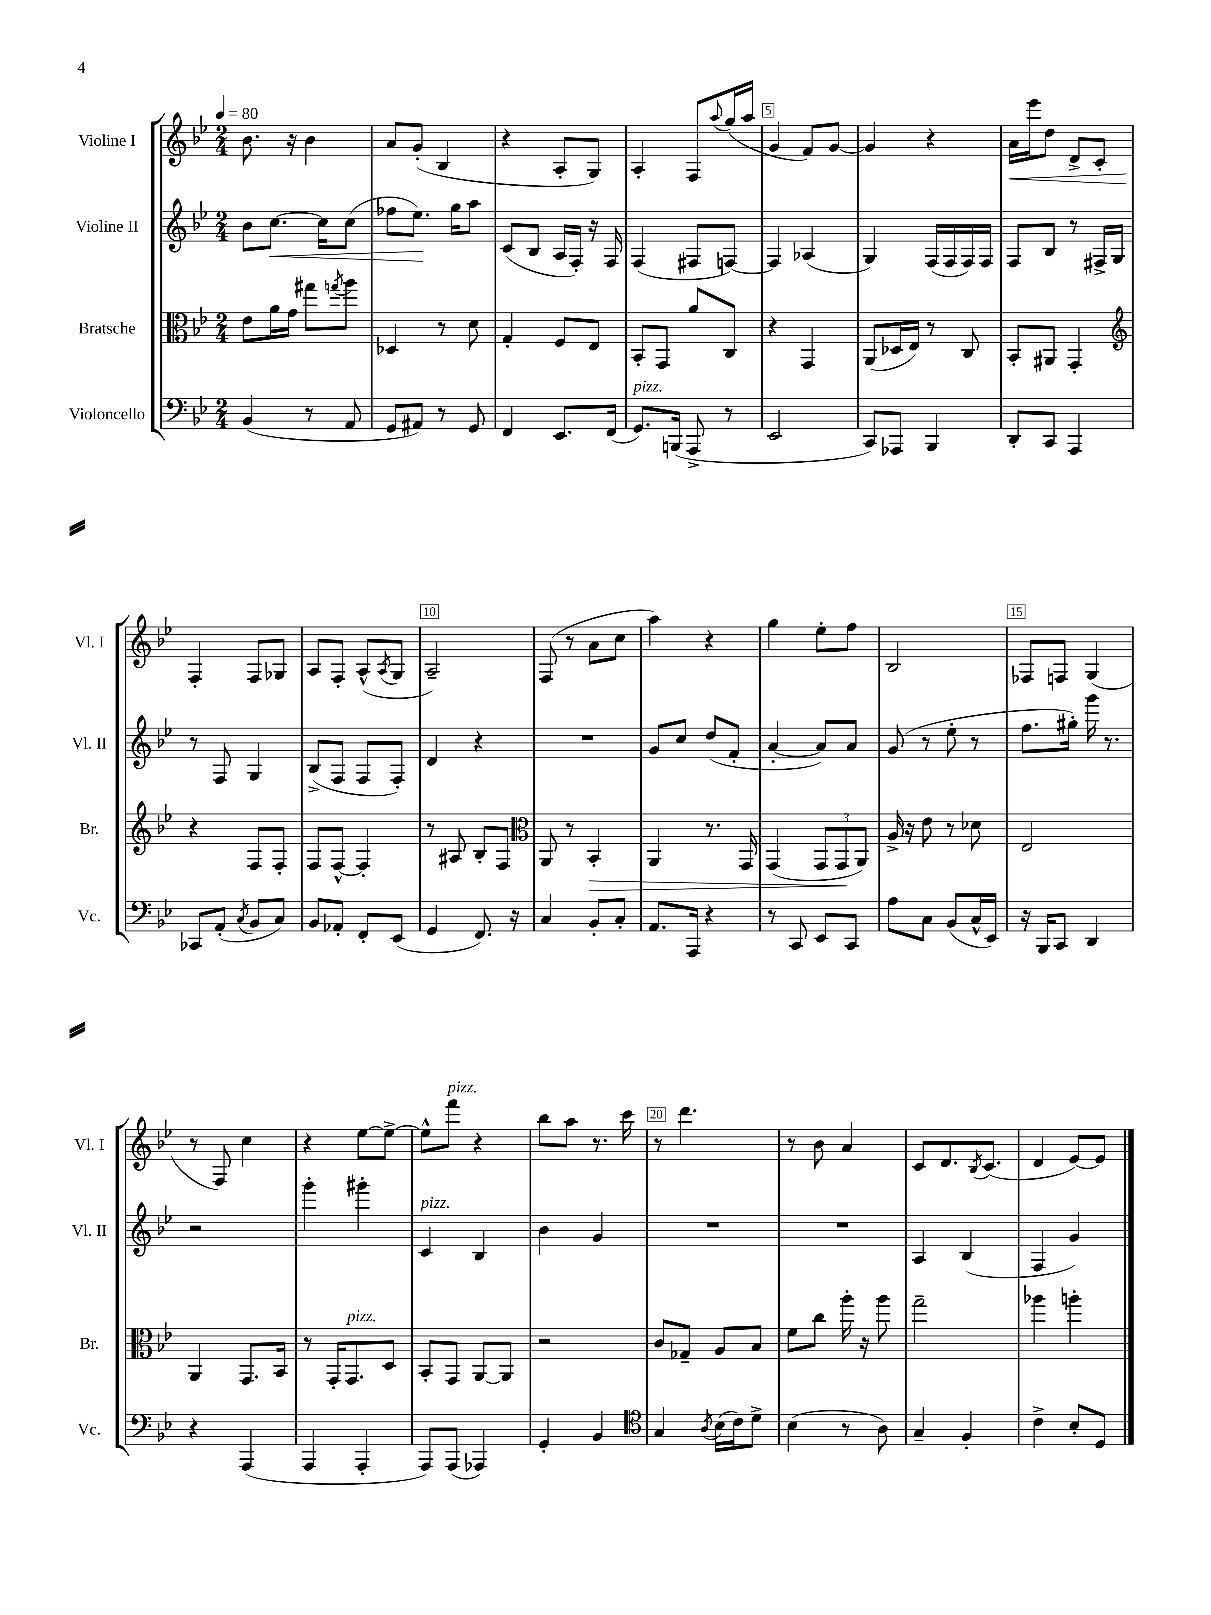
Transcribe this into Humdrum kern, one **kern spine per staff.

**kern	**kern	**dynam	**kern	**dynam	**kern	**dynam
*part4	*part3	*part3	*part2	*part2	*part1	*part1
*staff4	*staff3	*staff3	*staff2	*staff2	*staff1	*staff1
*I"Violoncello	*I"Bratsche	*	*I"Violine II	*	*I"Violine I	*
*I'Vc.	*I'Br.	*	*I'Vl. II	*	*I'Vl. I	*
*clefF4	*clefC3	*	*clefG2	*	*clefG2	*
*k[b-e-]	*k[b-e-]	*	*k[b-e-]	*	*k[b-e-]	*
*M2/4	*M2/4	*	*M2/4	*	*M2/4	*
*MM80	*MM80	*	*MM80	*	*MM80	*
=1	=1	=1	=1	=1	=1	=1
(4BB-/	8e-\L	.	8b-\L	.	8.b-\	.
!	!	!	!	!LO:HP:b	!	!
.	16a\L	.	[8.cc\J	<	.	.
.	16g\JJ	.	.	.	16r	.
8r	8gg#X\L	.	.	.	4b-\	.
.	.	.	16cc\KL]	.	.	.
.	8qggn/	.	.	.	.	.
8AA/	8aa\J	.	(8cc\J	.	.	.
=2	=2	=2	=2	=2	=2	=2
8GG/L	4D-X/	.	8ff-X\L	.	8a/L	.
8AA#X/J)	.	.	8.ee-\J)	.	(8g'/J	.
8r	8r	.	.	.	4B-/	.
.	.	.	16gg\KL	[	.	.
8GG/	8d\	.	8aa\J	.	.	.
=3	=3	=3	=3	=3	=3	=3
4FF/	4G'/	.	(8c/L	.	4r	.
.	.	.	8B-/J	.	.	.
8.EE-/L	8F/L	.	16A/LL	.	8A'/L	.
.	.	.	16F'/JJ)	.	.	.
.	8E-/J	.	16r	.	8G/J)	.
(16FF/Jk	.	.	16F/	.	.	.
=4	=4	=4	=4	=4	=4	=4
!LO:TX:a:i:t=pizz.	!	!	!	!	!	!
8.GG/L)	8BB-'/L	.	(4F/	.	4A'/	.
.	8GG/J	.	.	.	.	.
(16BBBn/Jk	.	.	.	.	.	.
8AAA^/	8a/L	.	8F#X/L	.	8F/L	.
.	.	.	.	.	8qqaa/	.
8r	8C/J	.	[8Fn/J)	.	(16gg/L	.
.	.	.	.	.	16aa/JJ	.
=5	=5	=5	=5	=5	=5	=5
2EE-/	4r	.	4F/]	.	4g/	.
.	4GG/	.	(4A-X/	.	8f/L)	.
.	.	.	.	.	[8g/J	.
=6	=6	=6	=6	=6	=6	=6
8CC/L)	(8AA/L	.	4G/)	.	4g/]	.
8AAA-X/J	16D-X/L	.	.	.	.	.
.	16E-/JJ)	.	.	.	.	.
4BBB-/	8r	.	(16F/LL	.	4r	.
.	.	.	16F/	.	.	.
.	8C/	.	16F/)	.	.	.
.	.	.	16F/JJ	.	.	.
=7	=7	=7	=7	=7	=7	=7
!	!	!	!	!	!	!LO:HP:b
8DD'/L	8BB-'/L	.	8F/L	.	16a\LL	<
.	.	.	.	.	16eee-\J	.
8CC/J	8AA#X/J	.	8B-/J	.	8dd\J	.
4AAA/	4GG'/	.	8r	.	8d^/L	.
.	.	.	16F#X^/LL	.	8c'/J	.
.	.	.	16G/JJ	.	.	.
!!LO:LB:g=z
=8	=8	=8	=8	=8	=8	=8
*	*clefG2	*	*	*	*	*
8CC-X/L	4r	.	8r	.	4F'/	.
(8AA'/J	.	.	8F/	.	.	.
8qC/	.	.	.	.	.	.
8BB-/L	8F/L	.	4G/	.	8F/L	[
8C/J)	8F'/J	.	.	.	8G-X/J	.
=9	=9	=9	=9	=9	=9	=9
8BB-/L	8F/L	.	(8B-^/L	.	8A/L	.
8AA-X'/J	[8F^^/J	.	8F/J	.	8F'/J	.
8FF'/L	4F'/]	.	8F/L	.	(8A^^/L	.
.	.	.	.	.	8qA/	.
(8EE-/J	.	.	8F'/J)	.	8G/J	.
=10	=10	=10	=10	=10	=10	=10
4GG/	8r	.	4d/	.	2A~/)	.
.	8A#X/	.	.	.	.	.
8.FF/)	8B-'/L	.	4r	.	.	.
.	8F/J	.	.	.	.	.
16r	.	.	.	.	.	.
=11	=11	=11	=11	=11	=11	=11
*	*clefC3	*	*	*	*	*
4C/	8AA/	.	2r	.	(8F/	.
.	8r	.	.	.	8r	.
!	!	!LO:HP:b	!	!	!	!
8BB-'/L	4BB-'/	>	.	.	8a\L	.
8C'/J	.	.	.	.	8cc\J	.
=12	=12	=12	=12	=12	=12	=12
8.AA/L	4AA/	.	8g/L	.	4aa\)	.
.	.	.	8cc/J	.	.	.
16AAA/Jk	.	.	.	.	.	.
4r	8.r	.	(8dd/L	.	4r	.
.	.	.	8f'/J	.	.	.
.	16GG/	.	.	.	.	.
=13	=13	=13	=13	=13	=13	=13
8r	(4GG/	.	[4a'/	.	4gg\	.
8CC/	.	.	.	.	.	.
8EE-/L	12GG/L	.	8a/L])	.	8ee-'\L	.
.	12GG/	.	.	.	.	.
8CC/J	.	.	8a/J	.	8ff\J	.
.	12AA/J)	]	.	.	.	.
=14	=14	=14	=14	=14	=14	=14
8A\L	16A^/	.	(8g/	.	2B-/	.
.	16r	.	.	.	.	.
8C\J	8e-\	.	8r	.	.	.
(8BB-/L	8r	.	8ee-'\	.	.	.
16C^^/L	8d-X\	.	8r	.	.	.
16EE-/JJ)	.	.	.	.	.	.
=15	=15	=15	=15	=15	=15	=15
16r	2E-/	.	8.ff\L	.	8F-X/L	.
16BBB-/KL	.	.	.	.	.	.
8CC/J	.	.	.	.	8Fn/J	.
.	.	.	16gg#X'\Jk)	.	.	.
4DD/	.	.	16ggg\	.	(4G/	.
.	.	.	8.r	.	.	.
!!LO:LB:g=z
=16	=16	=16	=16	=16	=16	=16
4r	4AA/	.	2r	.	8r	.
.	.	.	.	.	8F/)	.
(4AAA/	8.GG/L	.	.	.	4cc\	.
.	16BB-/Jk	.	.	.	.	.
=17	=17	=17	=17	=17	=17	=17
4AAA/	8r	.	4ggg'\	.	4r	.
.	16GG'/KL	.	.	.	.	.
!	!LO:TX:a:i:t=pizz.	!	!	!	!	!
.	8.GG/	.	.	.	.	.
4AAA'/	.	.	4ggg#X'\	.	[8ee-\L	.
.	8D/J	.	.	.	8ee-^\J_	.
=18	=18	=18	=18	=18	=18	=18
!	!	!	!LO:TX:a:i:t=pizz.	!	!	!
8AAA/L)	8BB-'/L	.	4c/	.	8ee-^^\L]	.
!	!	!	!	!	!LO:TX:a:i:t=pizz.	!
(8AAA/J	8GG/J	.	.	.	8fff\J	.
4AAA-X/)	[8AA/L	.	4B-/	.	4r	.
.	8AA/J]	.	.	.	.	.
=19	=19	=19	=19	=19	=19	=19
4GG'/	2r	.	4b-\	.	8bb-\L	.
.	.	.	.	.	8aa\J	.
4BB-/	.	.	4g/	.	8.r	.
.	.	.	.	.	16ccc\	.
=20	=20	=20	=20	=20	=20	=20
*clefC4	*	*	*	*	*	*
4G/	8c/L	.	2r	.	8r	.
.	8G-X~/J	.	.	.	4.ddd\	.
8qA/	.	.	.	.	.	.
(16B-\LL	8A/L	.	.	.	.	.
16c\J)	.	.	.	.	.	.
8d^\J	8B-/J	.	.	.	.	.
=21	=21	=21	=21	=21	=21	=21
(4B-\	8f\L	.	2r	.	8r	.
.	8cc\J	.	.	.	8b-\	.
8r	16aa'\	.	.	.	4a/	.
.	16r	.	.	.	.	.
8A\)	8aa\	.	.	.	.	.
=22	=22	=22	=22	=22	=22	=22
4G~/	2gg~\	.	4A/	.	8c/L	.
.	.	.	.	.	8.d/	.
4F'/	.	.	(4B-/	.	.	.
.	.	.	.	.	8qB-/	.
.	.	.	.	.	(8.c/J	.
=23	=23	=23	=23	=23	=23	=23
4c^\	4aa-X\	.	4F/	.	4d/	.
8B-'/L	4aan'\	.	4g/)	.	[8e-/L)	.
8D/J	.	.	.	.	8e-/J]	.
==	==	==	==	==	==	==
*-	*-	*-	*-	*-	*-	*-
